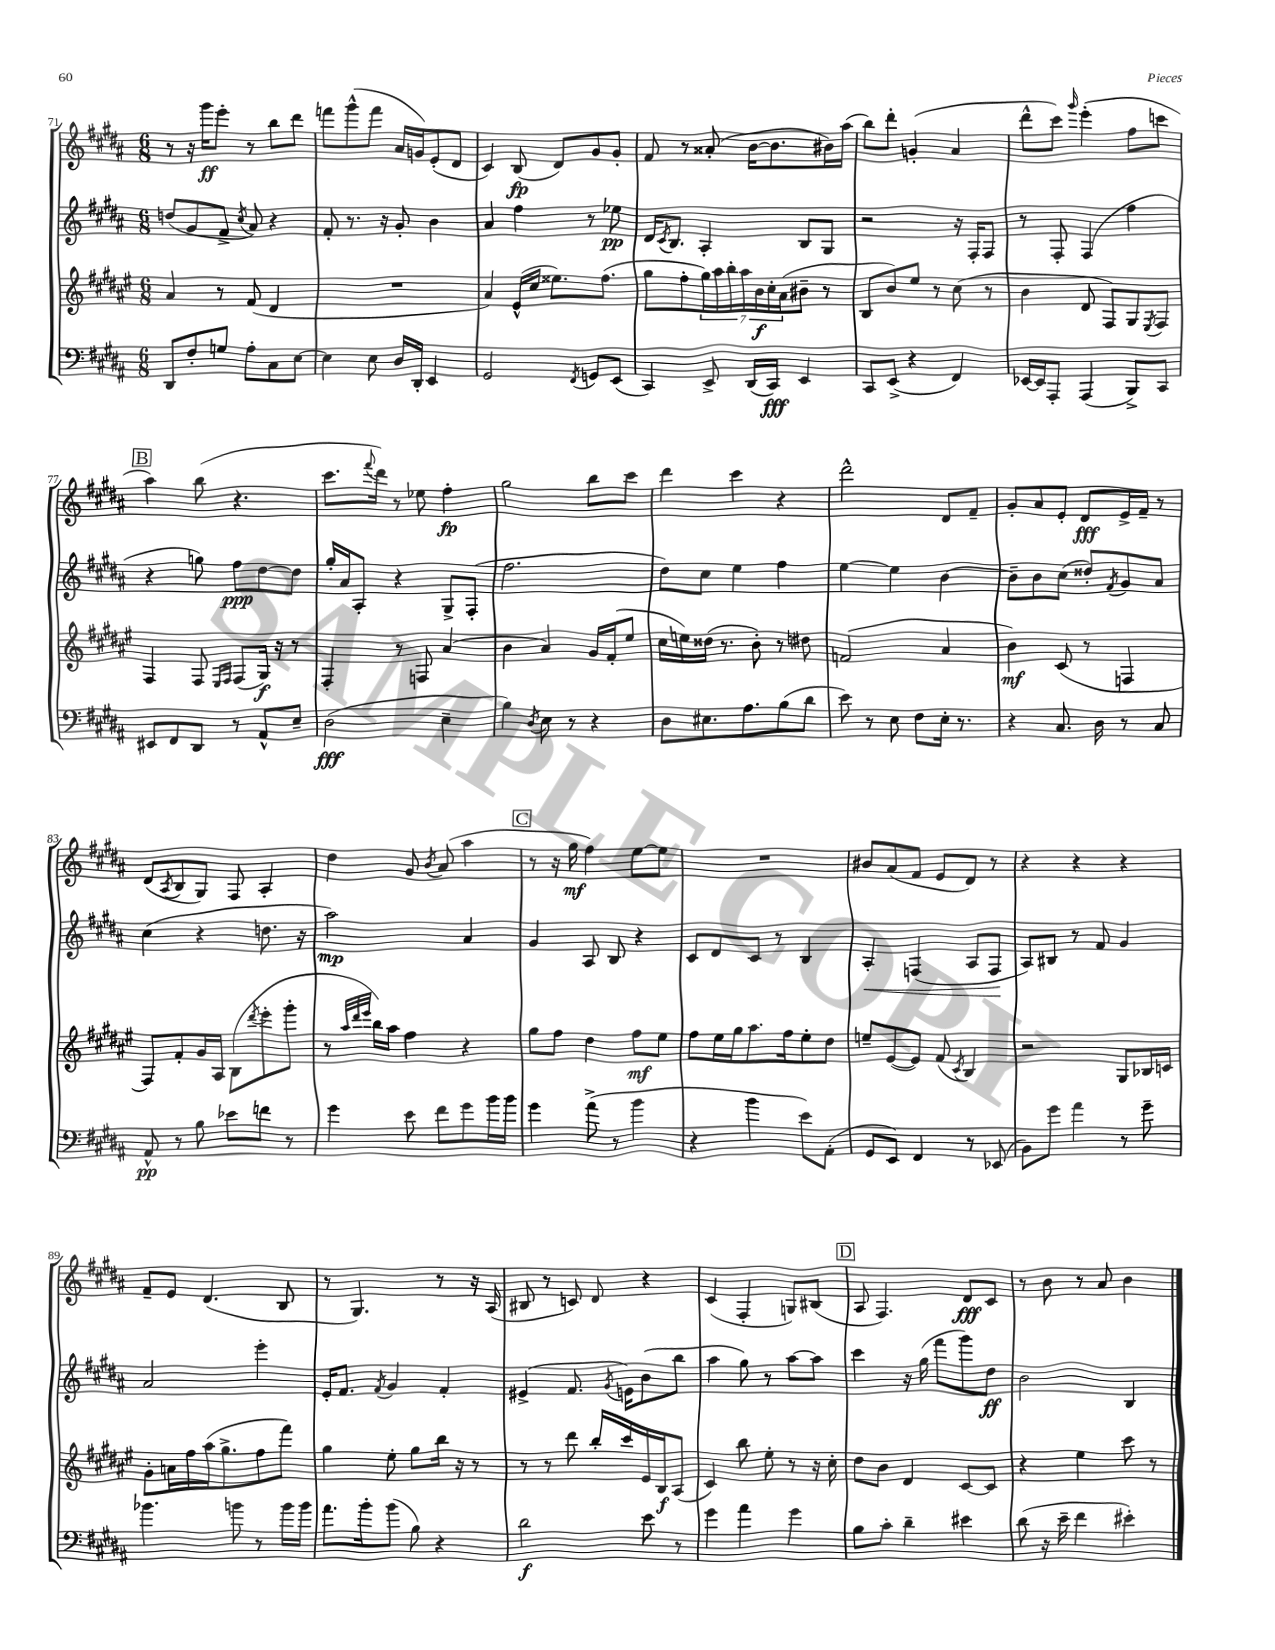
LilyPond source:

<<
\new StaffGroup <<
\new Staff = "s0" {
    \clef treble \key b \major \numericTimeSignature \time 6/8
    r8 r16 gis'''16\ff e'''8-. r8 b''8 dis'''8 |
    f'''8 gis'''8-^( f'''8 ais'16 g'16) e'8-.( dis'8 |
    cis'4) b8\fp( dis'8) gis'8 gis'8-. |
    fis'8 r8 aisis'8-.( b'16~ b'8. bis'16) ais''16( |
    b''8) dis'''8-. g'4-.( ais'4 |
    dis'''8-^ cis'''8) \grace { gis'''16 } e'''4-.( fis''8 c'''8 |
    \mark \markup { \box "B" } ais''4) b''8( r4. |
    cis'''8. \appoggiatura { fis'''8 } dis'''16) r8 ees''8 fis''4-.\fp |
    gis''2 b''8 cis'''8 |
    dis'''4 cis'''4 r4 |
    dis'''2-^ dis'8 fis'8-- |
    gis'8-. ais'8 e'8-. dis'8\fff e'16-> fis'16-- r8 |
    dis'8( \acciaccatura { ais8 } b8 gis8) fis8 ais4-. |
    dis''4 gis'8 \acciaccatura { b'8 } ais'8( ais''4 |
    \mark \markup { \box "C" } r8 r16 gis''16\mf fis''4) e''8~ e''8 |
    R2. |
    bis'8 ais'8( fis'8 e'8 dis'8) r8 |
    r4 r4 r4 |
    fis'8-- e'8 dis'4.( b8 |
    r8 gis4.) r8 r16 ais16( |
    bis8 r8 c'8) dis'8 r4 |
    cis'4( fis4-. g8) bis8( |
    \mark \markup { \box "D" } ais8 fis4.) dis'8\fff cis'8 |
    r8 b'8 r8 ais'8 b'4 \bar "|." |
}
\new Staff = "s1" {
    \clef treble \key b \major \numericTimeSignature \time 6/8
    d''8( gis'8 fis'8-> \acciaccatura { cis''8 } ais'8) r4 |
    fis'8-. r8. r16 gis'8-. b'4 |
    ais'4 fis''4 r8 ees''8\pp |
    dis'16 \acciaccatura { cis'8 } b8. ais4-. b8 gis8 |
    r2 r16 fis16-. fis8 |
    r8 fis8-. fis4( fis''4 |
    \mark \markup { \box "B" } r4 g''8) fis''8\ppp dis''8~ dis''8 |
    gis''16-. ais'16 ais8-. r4 gis8-> fis8-.( |
    fis''2. |
    dis''8) cis''8 e''4 fis''4 |
    e''4~ e''4 b'4~ |
    b'8-- b'8 cis''8( disis''8-.) \acciaccatura { fis'8 } gis'8 ais'8 |
    cis''4( r4 d''8. r16 |
    ais''2\mp) ais'4 |
    \mark \markup { \box "C" } gis'4 ais8 b8 r4 |
    cis'8 dis'8 cis'8 r8 b4 |
    ais4-.\< f4( ais8 f8\! |
    ais8) bis8 r8 fis'8 gis'4 |
    ais'2 e'''4-. |
    e'16-. fis'8. \acciaccatura { fis'8 } gis'4 fis'4-. |
    eis'4->( fis'8. \acciaccatura { gis'8 } e'16) b'8( b''8 |
    ais''4 gis''8) r8 ais''8~ ais''8 |
    \mark \markup { \box "D" } cis'''4 r16 gis''16( fis'''8 gis'''8) dis''8\ff |
    b'2 b4 \bar "|." |
}
\new Staff = "s2" {
    \clef treble \key fis \major \numericTimeSignature \time 6/8
    ais'4 r8 fis'8( dis'4 |
    R2. |
    ais'4) eis'16-^( cis''16 eisis''8.) fis''8.( |
    gis''8 fis''8-. \tuplet 7/4 { gis''16) ais''16 b''16-. ais''16 b'16\f cis''16-. ais'16( } bis'8-- r8 |
    b8 b'8) eis''8 r8 cis''8( r8 |
    b'4 dis'8 fis8) gis8 \acciaccatura { eis8 } fis8 |
    \mark \markup { \box "B" } fis4 fis8 \grace { eis16 fis16 } fis8( gis16\f) r16 r8 |
    fis4-. r8 f8 ais'4( |
    b'4 ais'4) gis'16 fis'16-.( eis''8 |
    cis''16 e''16) disis''16( r8. b'8-.) r8 dis''8 |
    f'2( ais'4 |
    b'4\mf) cis'8( r8 f4 |
    fis8) fis'8-. gis'16 ais16 b8( \acciaccatura { dis'''8 } eis'''8-. gis'''8-. |
    r8 \grace { ais''32 dis'''32 eis'''32 } b''16) ais''16 fis''4 r4 |
    \mark \markup { \box "C" } gis''8 fis''8 dis''4 fis''8\mf eis''8 |
    fis''8 eis''16 gis''16 ais''8. fis''16 eis''8-. dis''8 |
    e''8-- eis'8~( eis'8) fis'8( \acciaccatura { cis'8 } b4) |
    r2 gis8 bes16 c'16 |
    gis'8-. a'16 fis''16 ais''16( gis''8.-> fis''8 fis'''8) |
    gis''4 eis''8-. gis''8 b''16 r16 r8 |
    r8 r8 dis'''8 b''16-. cis'''16 eis'16 b16\f ais8( |
    cis'4) b''8 eis''8-. r8 r16 cis''16-. |
    \mark \markup { \box "D" } dis''8 b'8 dis'4 cis'8~ cis'8 |
    r4 eis''4 cis'''8 r8 \bar "|." |
}
\new Staff = "s3" {
    \clef bass \key b \major \numericTimeSignature \time 6/8
    dis,8 fis8-. g8 ais8-. cis8 e8~ |
    e4 e8 dis16 dis,16-. e,4 |
    gis,2 \acciaccatura { fis,8 } g,8 e,8( |
    cis,4) e,8-> dis,16( cis,16\fff) e,4 |
    cis,8 e,8->( r4 fis,4) |
    ees,16~ ees,16 ais,,8-. ais,,4( b,,8->) cis,8 |
    \mark \markup { \box "B" } eis,8 fis,8 dis,8 r8 ais,8-^ e8-- |
    dis2\fff( e4-- |
    b4) \acciaccatura { dis8 } e8 r8 r4 |
    dis8 eis8. ais8. b8( dis'8 |
    e'8) r8 e8 fis8 e16-. r8. |
    r4 cis8. dis16 r8 cis8 |
    ais,8-^\pp r8 b8 ees'8 f'8 r8 |
    gis'4 e'8 fis'8 gis'8 b'16 b'16 |
    \mark \markup { \box "C" } gis'4 ais'8->( r8 b'4 |
    r4 b'4 e'8) ais,8-.( |
    gis,8 e,8) fis,4 r8 ees,8( |
    b,8) gis'8 ais'4 r8 gis'8-- |
    bes'4. b'8 r8 b'16 b'16 |
    ais'8. b'16-. b'8( b8) r4 |
    dis'2\f e'8 r8 |
    gis'4 ais'4 gis'4 |
    \mark \markup { \box "D" } b8 cis'8-. dis'4-- eis'4 |
    dis'8( r16 e'16-- fis'4 eis'4-.) \bar "|." |
}
>>
>>
\layout { \context { \Score currentBarNumber = #71 } }
